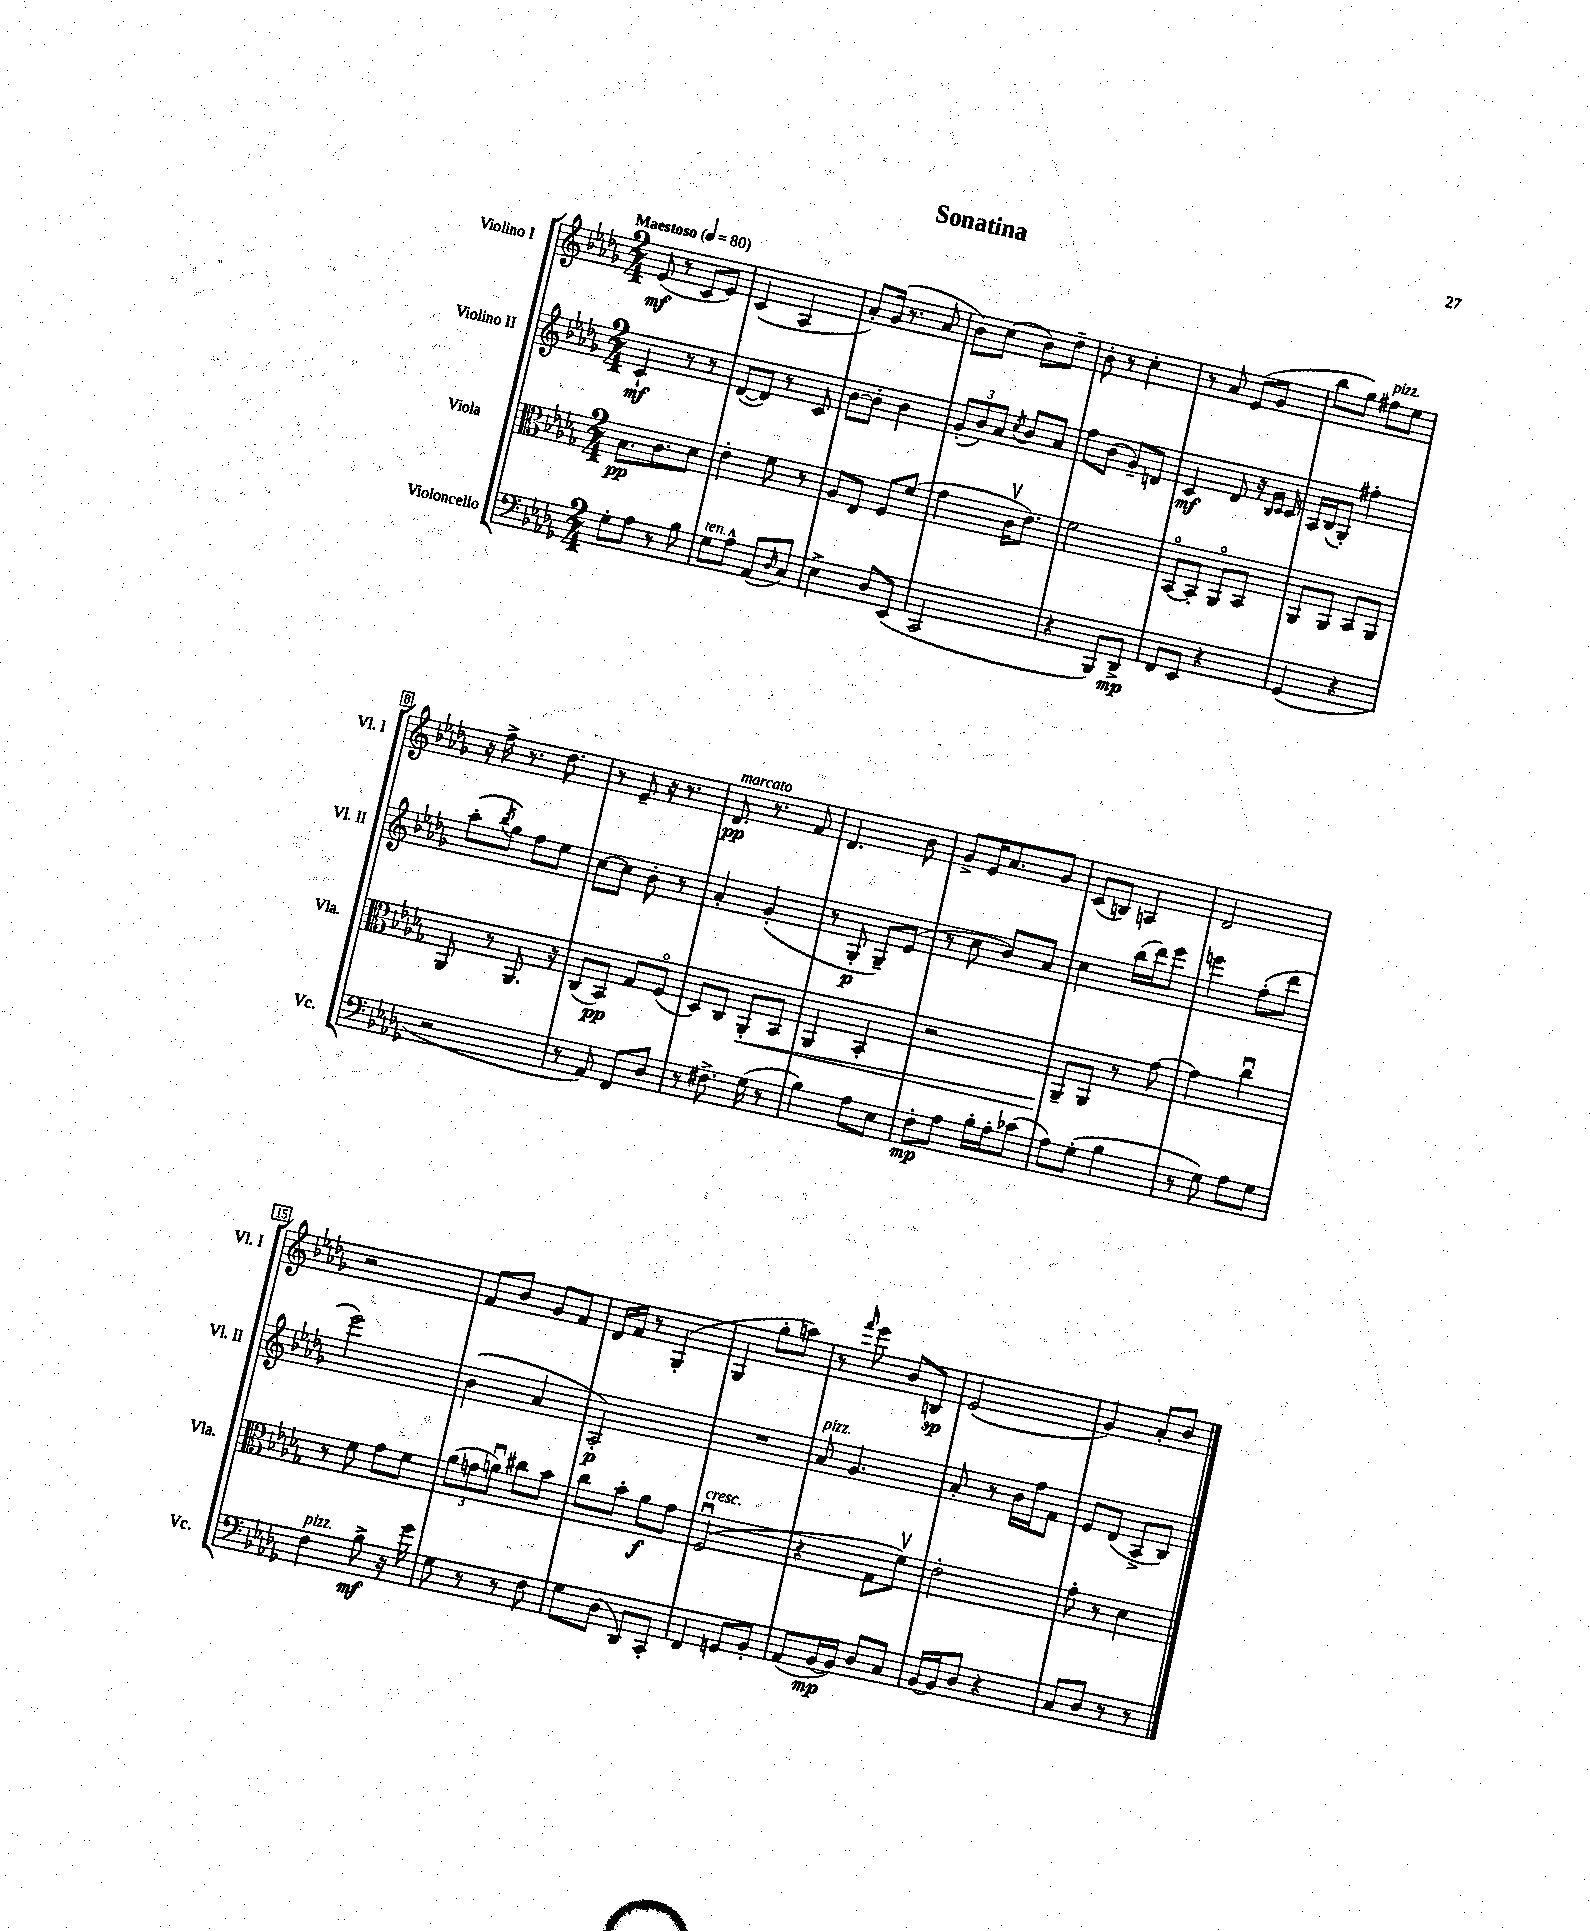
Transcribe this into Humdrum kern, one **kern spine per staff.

**kern	**kern	**kern	**kern
*staff4	*staff3	*staff2	*staff1
*clefF4	*clefC3	*clefG2	*clefG2
*k[b-e-a-d-g-]	*k[b-e-a-d-g-]	*k[b-e-a-d-g-]	*k[b-e-a-d-g-]
*M2/4	*M2/4	*M2/4	*M2/4
*MM80	*MM80	*MM80	*MM80
8G-'	8.B-	4c`	(8e-
8A-	.	.	8r
.	8.c	.	.
8r	.	8r	8c
8B-	8d-	8r	8e-)
=	=	=	=
8G-	4e-'	([8d-	(4c
8A-^^	.	8d-])	.
(8AA-	8f	8r	4A-
16qqD-	.	.	.
8C)	8r	8c	.
=	=	=	=
4E-^	8A-	[8b-	8a-')
.	8E-	8b-']	(16g-
.	.	.	8.r
8D-	8F	4b-	.
(8EE-	(8f	.	8a-
=	=	=	=
2CC	4g-	(12g-'	8b-)
.	.	12b-)	.
.	.	.	(8cc
.	.	12a-	.
.	.	8qcc	.
.	16cv	8b-	8b-)
.	8.e-)	.	.
.	.	8a-	8dd-~
=	=	=	=
4r	2f	8ff	8b-'
.	.	(8b-	8r
8BBB-)	.	8g-~)	4cc'
8DD-^	.	8d	.
=	=	=	=
8FF	[8BB-o	4c	8r
8EE-	8BB-']	.	8a-
4r	8AA-o	8d-	(8e-
.	8BB-	16r	8g-
.	.	16qqB-	.
.	.	16qqc	.
.	.	16c	.
=	=	=	=
(4GG-	8AA-	16A-	8bb-
.	.	(16B-	.
.	8AA-	8G-')	8gg-)
4r	8BB-	4ff#'	8ff#
.	8AA-	.	8ee-
=	=	=	=
2r	8AA-	(8aa-'	16r
.	.	.	16ff^
.	.	8qbb-	.
.	8r	8gg-)	8.r
.	8.AA-	8ff	.
.	.	.	8.dd-
.	.	8ee-	.
.	16r	.	.
=	=	=	=
8r	(8C	[8cc	8r
8AA-)	8BB-)	8cc]	8e-~
8FF	8G-	8b-'	16r
.	.	.	8.r
8D-	(8Fo	8r	.
=	=	=	=
8r	8D-)	4a-'	8.d-
8.F#^	8C	.	.
.	.	.	8.r
.	8AA-'	(4g-'	.
(16G-	.	.	.
8r	8BB-	.	8f
=	=	=	=
4B-)	4AA-	8r	4.d-
.	.	8G-'	.
8A-	4BB-'	8G-~)	.
8E-	.	(8e-	8b-
=	=	=	=
8F'	2r	8r	8g-^
8A-	.	8cc	16e-
.	.	.	8.a-
16B-'	.	8b-)	.
16A-'	.	.	.
(8c-	.	8a-	8g-
=	=	=	=
8A-)	8AA-~	4cc	(8c
(8G-'	8AA-	.	8B)
4B-	8r	(16bb-	4A
.	.	16ddd-)	.
.	[8g-	8eee-	.
=	=	=	=
8r	4g-]	4eee	2d-
8G-)	.	.	.
8A-	4ccu	(8ff'	.
8G-	.	8ddd-	.
=	=	=	=
4F	8r	2eee-)	2r
.	8f	.	.
8B-^	8g-	.	.
16r	8f	.	.
16g-	.	.	.
=	=	=	=
8G-	(12a-	(4b-	8f
.	12g	.	.
8r	.	.	8b-
.	12au)	.	.
8r	8cc#	4a-	8g-
8F	8b-	.	8f
=	=	=	=
8G-	8cc	2A-')	16d-
.	.	.	16f
(8D-	8b-'	.	8r
8DD-)	8a-	.	(4G-'
8CC'	8g-	.	.
=	=	=	=
4FF	(2Fu	2r	4G-
8GG	.	.	8gg-'
8BB-'	.	.	8aa)
=	=	=	=
(8AA-	4r	8a-	8r
.	.	.	16qqfff
[16BB-	.	4.g-	8eee-
16BB-])	.	.	.
8D-	8G-	.	8b-
8C	8fv)	.	8B
=	=	=	=
[16BB-	2e-'	8a-'	(2e-
16BB-]	.	.	.
8D-	.	8r	.
4r	.	16b-	.
.	.	16ff	.
.	.	8f	.
=	=	=	=
8C	8g-'	8e-	4g-)
8D-	8r	(8d-	.
8r	4d-	8A-^	8a-'
8r	.	8B-)	8b-
==	==	==	==
*-	*-	*-	*-
